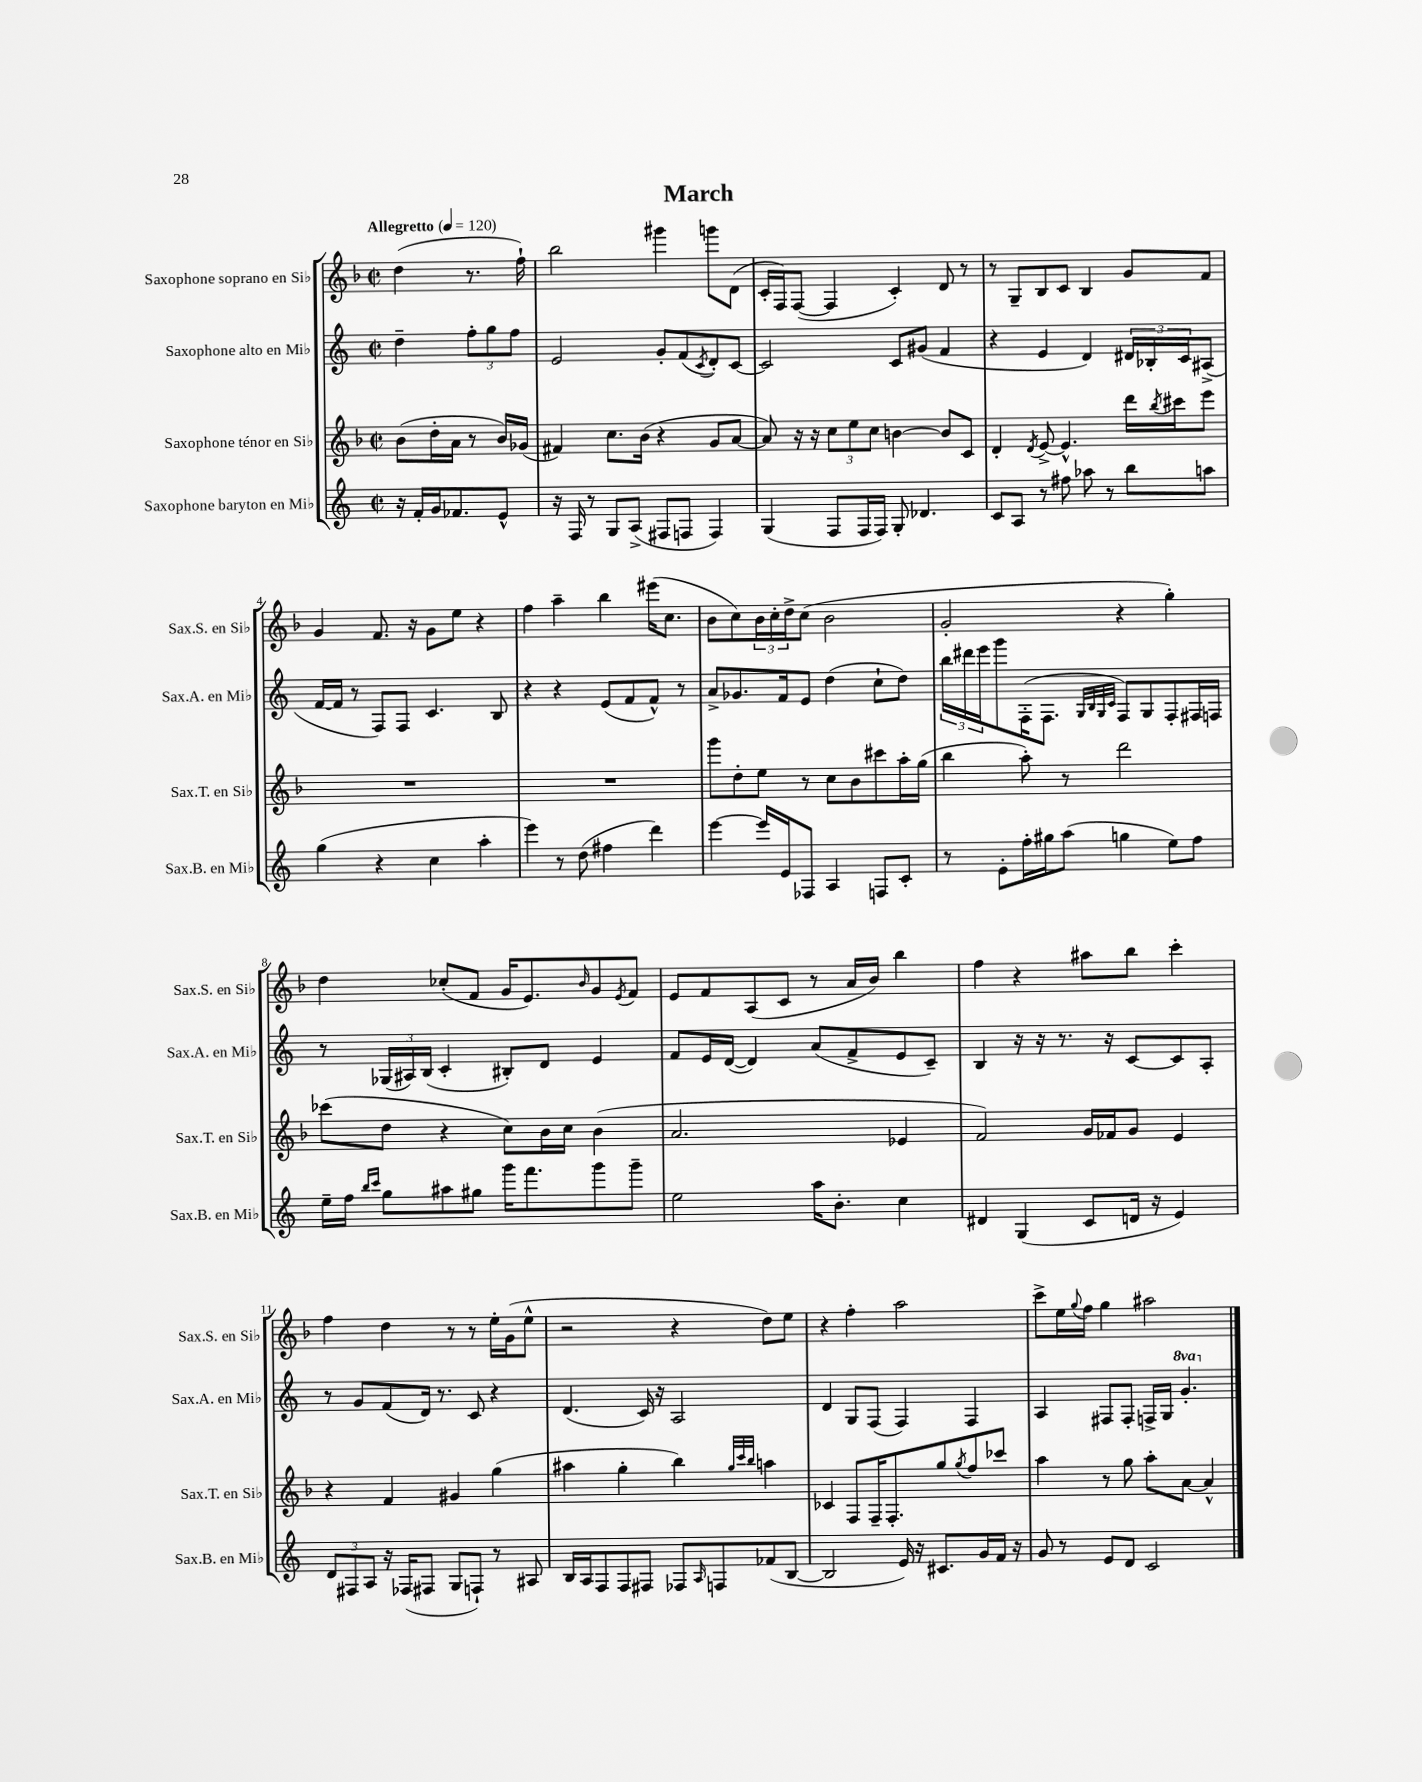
\header { title = "March" }
<<
\new StaffGroup <<
\new Staff = "s0" \with { instrumentName = "Saxophone soprano en Sib" shortInstrumentName = "Sax.S. en Sib" } {
    \clef treble \key f \major \defaultTimeSignature \time 2/2 \partial 2 \tempo "Allegretto" 4 = 120
    d''4( r8. f''16-!) |
    bes''2 gis'''4 g'''8 d'8( |
    c'16-. f16) f8~( f4 c'4-.) d'8 r8 |
    r8 g8-- bes8 c'8 bes4 g'8 f'8 |
    g'4 f'8. r16 g'8 e''8 r4 |
    f''4 a''4-- bes''4 eis'''16( c''8. |
    bes'8 c''8) \tuplet 3/2 { bes'16 c''16-. d''16-> } c''8( bes'2 |
    g'2-. r4 g''4-.) |
    d''4 ces''8-.( f'8 g'16 e'8.) \grace { bes'16 } g'8 \acciaccatura { e'8 } f'8 |
    e'8 f'8 a8( c'8 r8 a'16 bes'16) bes''4 |
    f''4 r4 ais''8 bes''8 c'''4-. |
    f''4 d''4 r8 r8 e''16-. g'16( e''8-^ |
    r2 r4 d''8) e''8 |
    r4 f''4-. a''2 |
    c'''8-> e''16 \appoggiatura { g''8 } f''16 g''4 ais''2 \bar "|." |
}
\new Staff = "s1" \with { instrumentName = "Saxophone alto en Mib" shortInstrumentName = "Sax.A. en Mib" } {
    \clef treble \key c \major \defaultTimeSignature \time 2/2 \set Staff.ottavationMarkups = #ottavation-simple-ordinals \partial 2
    d''4-- \tuplet 3/2 { f''8-. g''8 f''8 } |
    e'2 g'8-. f'8( \acciaccatura { c'8 } d'8-.) c'8~ |
    c'2 c'8 gis'8( f'4 |
    r4 e'4 d'4) \tuplet 3/2 { dis'16 bes16-. c'16 } ais8->( |
    f'16~ f'16 r8 f8) f8 c'4. b8 |
    r4 r4 e'8( f'8 f'8-^) r8 |
    a'8-> ges'8. f'16 e'8 d''4( c''8-! d''8) |
    \tuplet 3/2 { b''16 dis'''16 e'''16 } g'''8 f16-.( f8. \grace { g32 b32 g32 c'32 } f8) g8 f8-. fis16 f16 |
    r8 \tuplet 3/2 { ges16( ais16) b16( } c'4-. bis8-.) d'8 e'4 |
    f'8 e'16 d'16~( d'4) a'8( f'8-> e'8 c'8--) |
    b4 r16 r16 r8. r16 c'8~ c'8 a8-. |
    r8 g'8 f'8( d'16) r8. c'8 r4 |
    d'4.( c'16) r16 a2 |
    d'4 g8 f8( f4) f4 |
    a4 fis8 fis8-. f16-> g16 \ottava #1 g''4.-. \ottava #0 \bar "|." |
}
\new Staff = "s2" \with { instrumentName = "Saxophone ténor en Sib" shortInstrumentName = "Sax.T. en Sib" } {
    \clef treble \key f \major \defaultTimeSignature \time 2/2 \partial 2
    bes'8( d''16-. a'16 r8 bes'16) ges'16( |
    fis'4) c''8. bes'16( r4 g'8 a'8~ |
    a'8) r16 r16 \tuplet 3/2 { c''8 e''8 c''8 } b'4~ b'8 c'8 |
    d'4-. \acciaccatura { d'8 } e'8~-> e'4.-^ d'''16 \acciaccatura { bes''8 } cis'''16 e'''8 |
    R1 |
    R1 |
    g'''8 d''8-. e''8 r8 c''8 bes'8 cis'''8 a''16-. g''16( |
    bes''4 a''8-.) r8 d'''2 |
    ces'''8( d''8 r4 c''8) bes'16 c''16 bes'4( |
    a'2. ees'4 |
    f'2) g'16 fes'16 g'8 e'4 |
    r4 f'4 gis'4 g''4( |
    ais''4 g''4-. bes''4) \grace { g''32 c'''32 bes''32 } a''4 |
    ces'4 f8 f16-- f8.-. g''8 \acciaccatura { g''8 } f''8 ces'''8 |
    a''4 r8 g''8 a''8-. a'8~ a'4-^ \bar "|." |
}
\new Staff = "s3" \with { instrumentName = "Saxophone baryton en Mib" shortInstrumentName = "Sax.B. en Mib" } {
    \clef treble \key c \major \defaultTimeSignature \time 2/2 \partial 2
    r16 f'16-. g'16 fes'8. e'8-^ |
    r16 f16 r8 g8 a8->( fis8 f8 f4) |
    g4( f8 f16 f16) g8-. des'4. |
    c'8 a8 r8 fis''8 aes''8 r8 b''8 a''8 |
    g''4( r4 c''4 a''4-. |
    e'''4) r8 d''8( fis''4 d'''4) |
    e'''4~ e'''16 e'16 fes8 a4 f8 c'8-. |
    r8 e'8-. f''16-. gis''16 a''8( g''4 e''8) f''8 |
    e''16-- f''16 \grace { b''16 c'''16 } g''8 ais''8 gis''8 g'''16 f'''8. g'''8 g'''8-- |
    e''2 a''16 b'8.-. c''4 |
    dis'4 g4( c'8 d'16 r16 e'4) |
    \tuplet 3/2 { d'8 fis8 a8 } r16 fes16( fis8 g8 f8-!) r8 ais8 |
    b16 a16 f8 f8 fis8 fes8 \grace { a16 } f8 fes'8( b8~ |
    b2 e'16) r16 cis'8. g'16 f'16 r16 |
    g'8 r8 e'8 d'8 c'2 \bar "|." |
}
>>
>>
